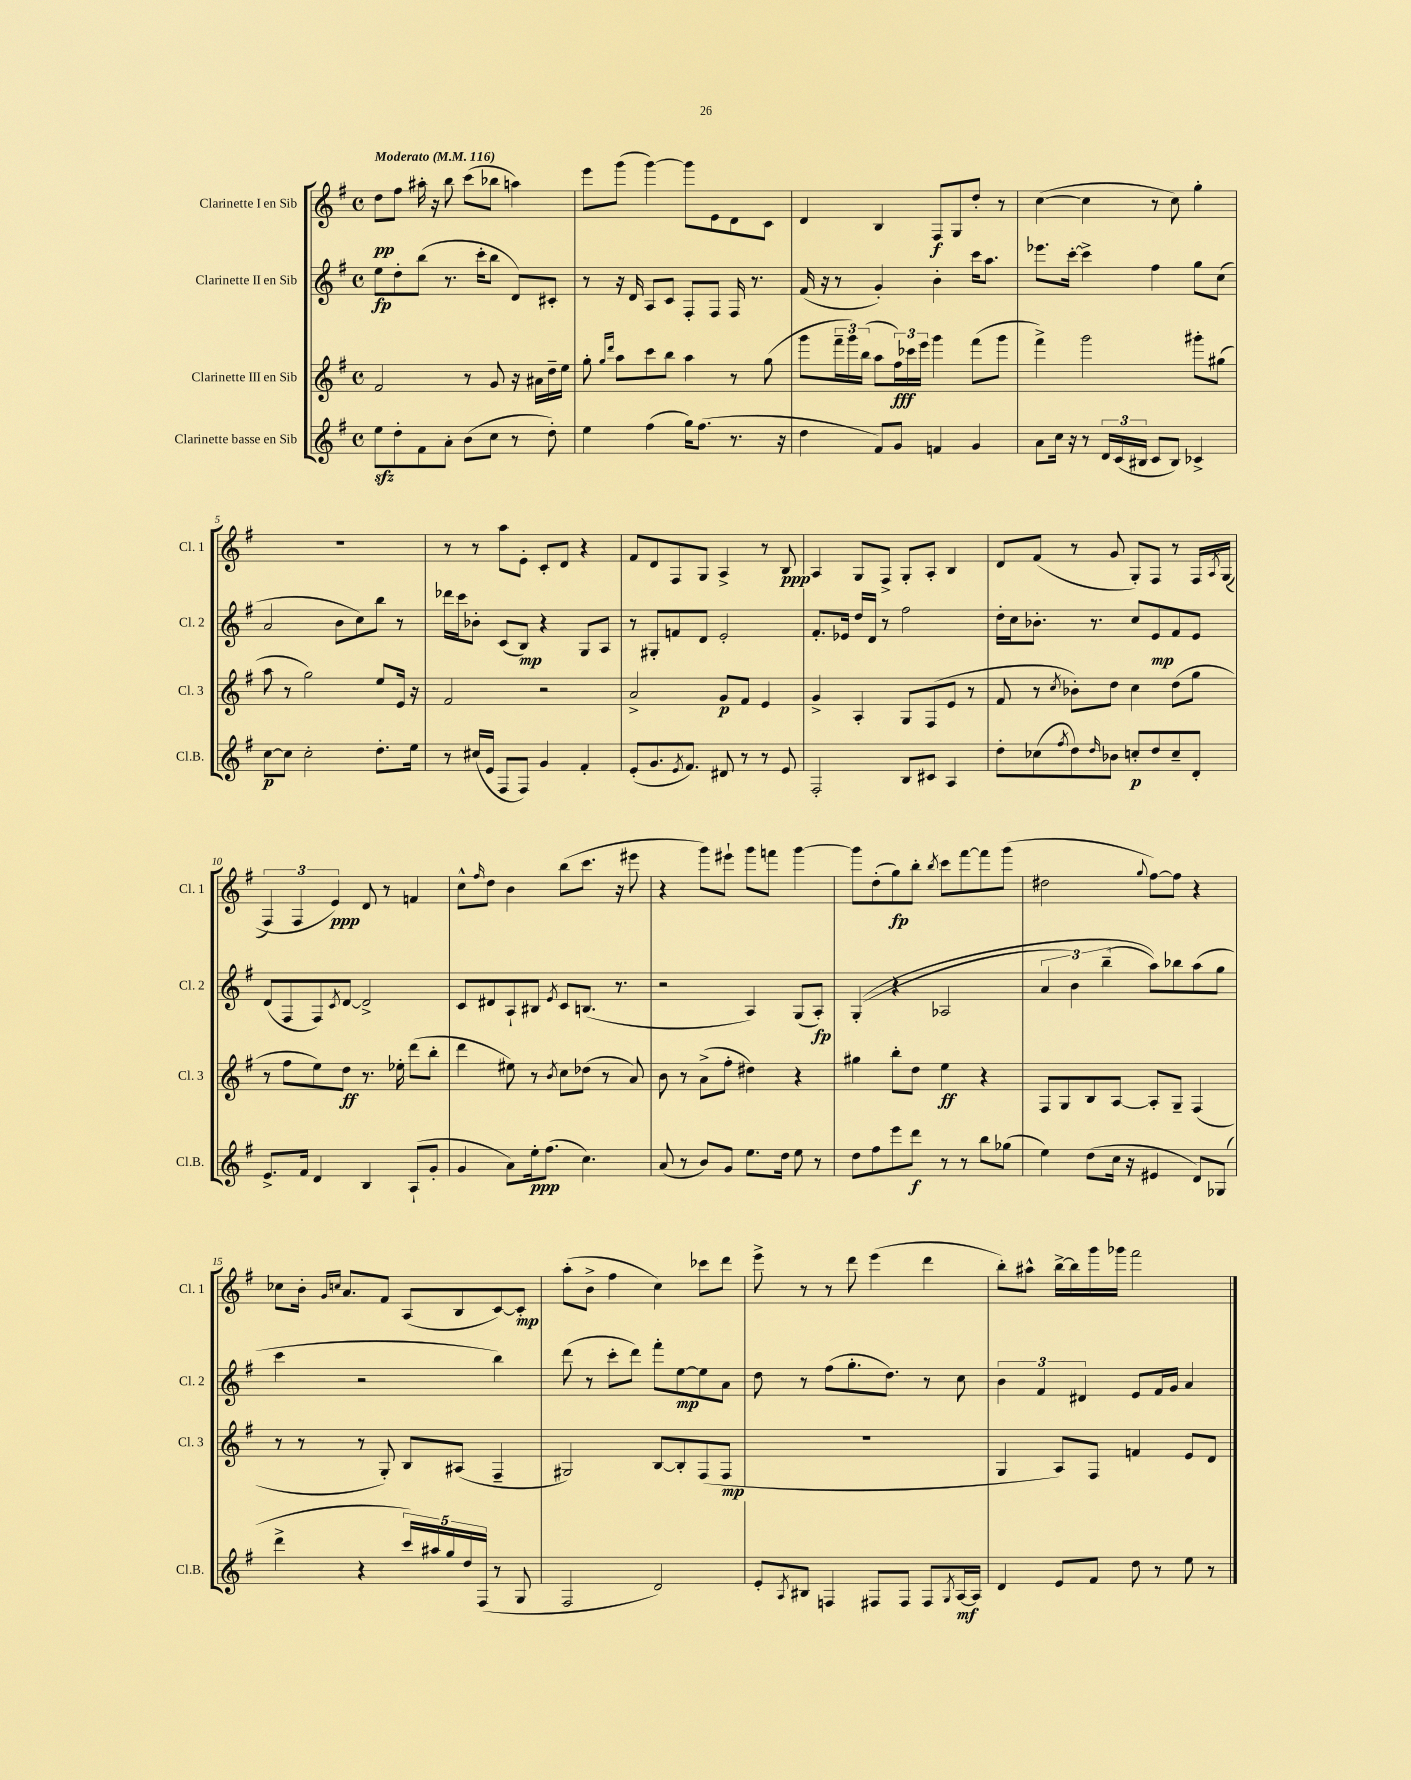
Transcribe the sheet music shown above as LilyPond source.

<<
\new StaffGroup <<
\new Staff = "s0" \with { instrumentName = "Clarinette I en Sib" shortInstrumentName = "Cl. 1" } {
    \clef treble \key g \major \defaultTimeSignature \time 4/4 \tempo "Moderato" 4 = 116
    d''8\pp fis''8 ais''16-. r16 b''8 c'''8( bes''8 a''4) |
    e'''8 g'''8( g'''4~) g'''8 e'8 d'8 c'8 |
    d'4 b4 fis8\f g8 d''8-. r8 |
    c''4~( c''4 r8 c''8) g''4-. |
    R1 |
    r8 r8 a''8 e'8-. c'8-. d'8 r4 |
    fis'8 d'8 fis8 g8 a4-> r8 b8\ppp |
    a4 g8 fis8-> g8-. a8-. b4 |
    d'8 fis'8( r8 g'8 g8-.) fis8 r8 fis16 \acciaccatura { a8 } g16(\( |
    \tuplet 3/2 { fis4) fis4 e'4\ppp\) } d'8 r8 f'4 |
    c''8-^ \grace { fis''16 } d''8 b'4 b''8( c'''8. r16 eis'''8 |
    r4 g'''8) eis'''8-! g'''8 f'''8 g'''4~ |
    g'''8 d''8-.( g''8\fp) b''8-. \acciaccatura { b''8 } c'''8 fis'''8~ fis'''8 g'''8( |
    dis''2 \appoggiatura { g''8 } fis''8~) fis''8 r4 |
    ces''8 b'16-. \grace { g'16 c''16 } a'8. fis'8 a8( b8 c'8~) c'8-.\mp |
    a''8-.( b'8-> fis''4 c''4) ces'''8 d'''8 |
    e'''8-> r8 r8 d'''8 e'''4( d'''4 |
    b''8-.) ais''8-^ b''16~-> b''16 g'''16 ges'''16 fis'''2 \bar "|." |
}
\new Staff = "s1" \with { instrumentName = "Clarinette II en Sib" shortInstrumentName = "Cl. 2" } {
    \clef treble \key g \major \defaultTimeSignature \time 4/4
    e''8\fp d''8-. b''8( r8. c'''16-. b''8 d'8) cis'8-. |
    r8 r16 d'16 a8 c'8 fis8-. fis8 fis16 r8. |
    fis'16( r16 r8 g'4-.) b'4-. c'''16 a''8. |
    ees'''8. c'''16~-. c'''4-> fis''4 g''8 c''8( |
    a'2 b'8 c''8) b''8 r8 |
    des'''16 c'''16 bes'8-. c'8( b8\mp) r4 g8 a8 |
    r8 gis8-. f'8 d'8 e'2-. |
    fis'8.-. ees'16 d''16 d'16 r8 fis''2 |
    d''16-. c''16 bes'8.-. r8. c''8 e'8\mp fis'8 e'8 |
    d'8( fis8 fis8) \acciaccatura { c'8 } d'8~ d'2-> |
    c'8 dis'8 a8-! bis8 \acciaccatura { e'8 } c'8 b8.( r8. |
    r2 a4) g8( a8-.\fp) |
    g4-.(\( r4 aes2 |
    \tuplet 3/2 { a'4 b'4) b''4--( } a''8)\) bes''8 a''8( g''8 |
    c'''4 r2 b''4) |
    d'''8( r8 c'''8-. d'''8) fis'''8-. e''8~\mp e''8 a'8 |
    d''8 r8 fis''8( g''8.-. d''8.) r8 c''8 |
    \tuplet 3/2 { b'4 fis'4 dis'4 } e'8 fis'16 g'16 a'4 \bar "|." |
}
\new Staff = "s2" \with { instrumentName = "Clarinette III en Sib" shortInstrumentName = "Cl. 3" } {
    \clef treble \key g \major \defaultTimeSignature \time 4/4
    fis'2 r8 g'8 r16 ais'16 d''16-- e''16 |
    g''8-. \grace { g''16 d'''16 } a''8 c'''8 b''8 a''4 r8 g''8( |
    g'''8 \tuplet 3/2 { fis'''16-- g'''16) b''16( } a''8 \tuplet 3/2 { fis''16\fff) ces'''16 e'''16 } g'''4 fis'''8( g'''8 |
    fis'''4->) g'''2 gis'''8-. gis''8( |
    a''8 r8 g''2) e''8 e'16 r16 |
    fis'2 r2 |
    a'2-> g'8\p fis'8 e'4 |
    g'4-> a4-. g8 fis8( e'8 r8 |
    fis'8 r8 \acciaccatura { c''8 } bes'8-.) d''8 c''4 d''8( g''8 |
    r8 fis''8 e''8) d''8\ff r8. ees''16-. d'''8( b''8-. |
    d'''4 eis''8) r8 \acciaccatura { b'8 } c''8 des''8( r8 a'8) |
    b'8 r8 a'8->( fis''8-. dis''4) r4 |
    gis''4 b''8-. d''8 e''4\ff r4 |
    fis8 g8 b8 a8~ a8-. g8-- fis4( |
    r8 r8 r8 g8-.) b8 ais8( fis4-- |
    gis2) b8~ b8-. fis8( fis8\mp |
    R1 |
    g4 a8) fis8 f'4 e'8 d'8 \bar "|." |
}
\new Staff = "s3" \with { instrumentName = "Clarinette basse en Sib" shortInstrumentName = "Cl.B." } {
    \clef treble \key g \major \defaultTimeSignature \time 4/4
    e''8\sfz d''8-. fis'8 a'8-. b'8( c''8 r8 d''8-.) |
    e''4 fis''4( g''16) fis''8.( r8. r16 |
    d''4 fis'8) g'8 f'4 g'4 |
    a'8 c''16 r16 r8 \tuplet 3/2 { d'16 c'16( bis16 } c'8 bis8) ces'4-> |
    c''8~\p c''8 c''2-. d''8.-. e''16 |
    r8 cis''16( e'16 fis8 fis8) g'4 fis'4-. |
    e'8-.( g'8. \acciaccatura { e'8 } fis'8.) dis'8 r8 r8 e'8 |
    fis2-. b8 cis'8 a4 |
    d''8-. ces''8( \acciaccatura { fis''8 } d''8) \grace { d''16 } bes'8 c''8-.\p d''8 c''8-- d'8-. |
    e'8.-> fis'16 d'4 b4 a8-!( g'8-. |
    g'4 a'8) e''16-.\ppp fis''8.( c''4.) |
    a'8( r8 b'8) g'8 e''8. d''16 e''8 r8 |
    d''8 fis''8 e'''8 d'''8\f r8 r8 b''8 ges''8( |
    e''4) d''8( c''16 r16 eis'4 d'8) ges8( |
    d'''4-> r4 \tuplet 5/4 { c'''16) ais''16 g''16 d''16 fis16( } r8 g8 |
    fis2 d'2) |
    e'8-. \acciaccatura { a8 } bis8 f4 fis8 fis8 fis8 \acciaccatura { g8 } a16~\mf a16 |
    d'4 e'8 fis'8 d''8 r8 e''8 r8 \bar "|." |
}
>>
>>
